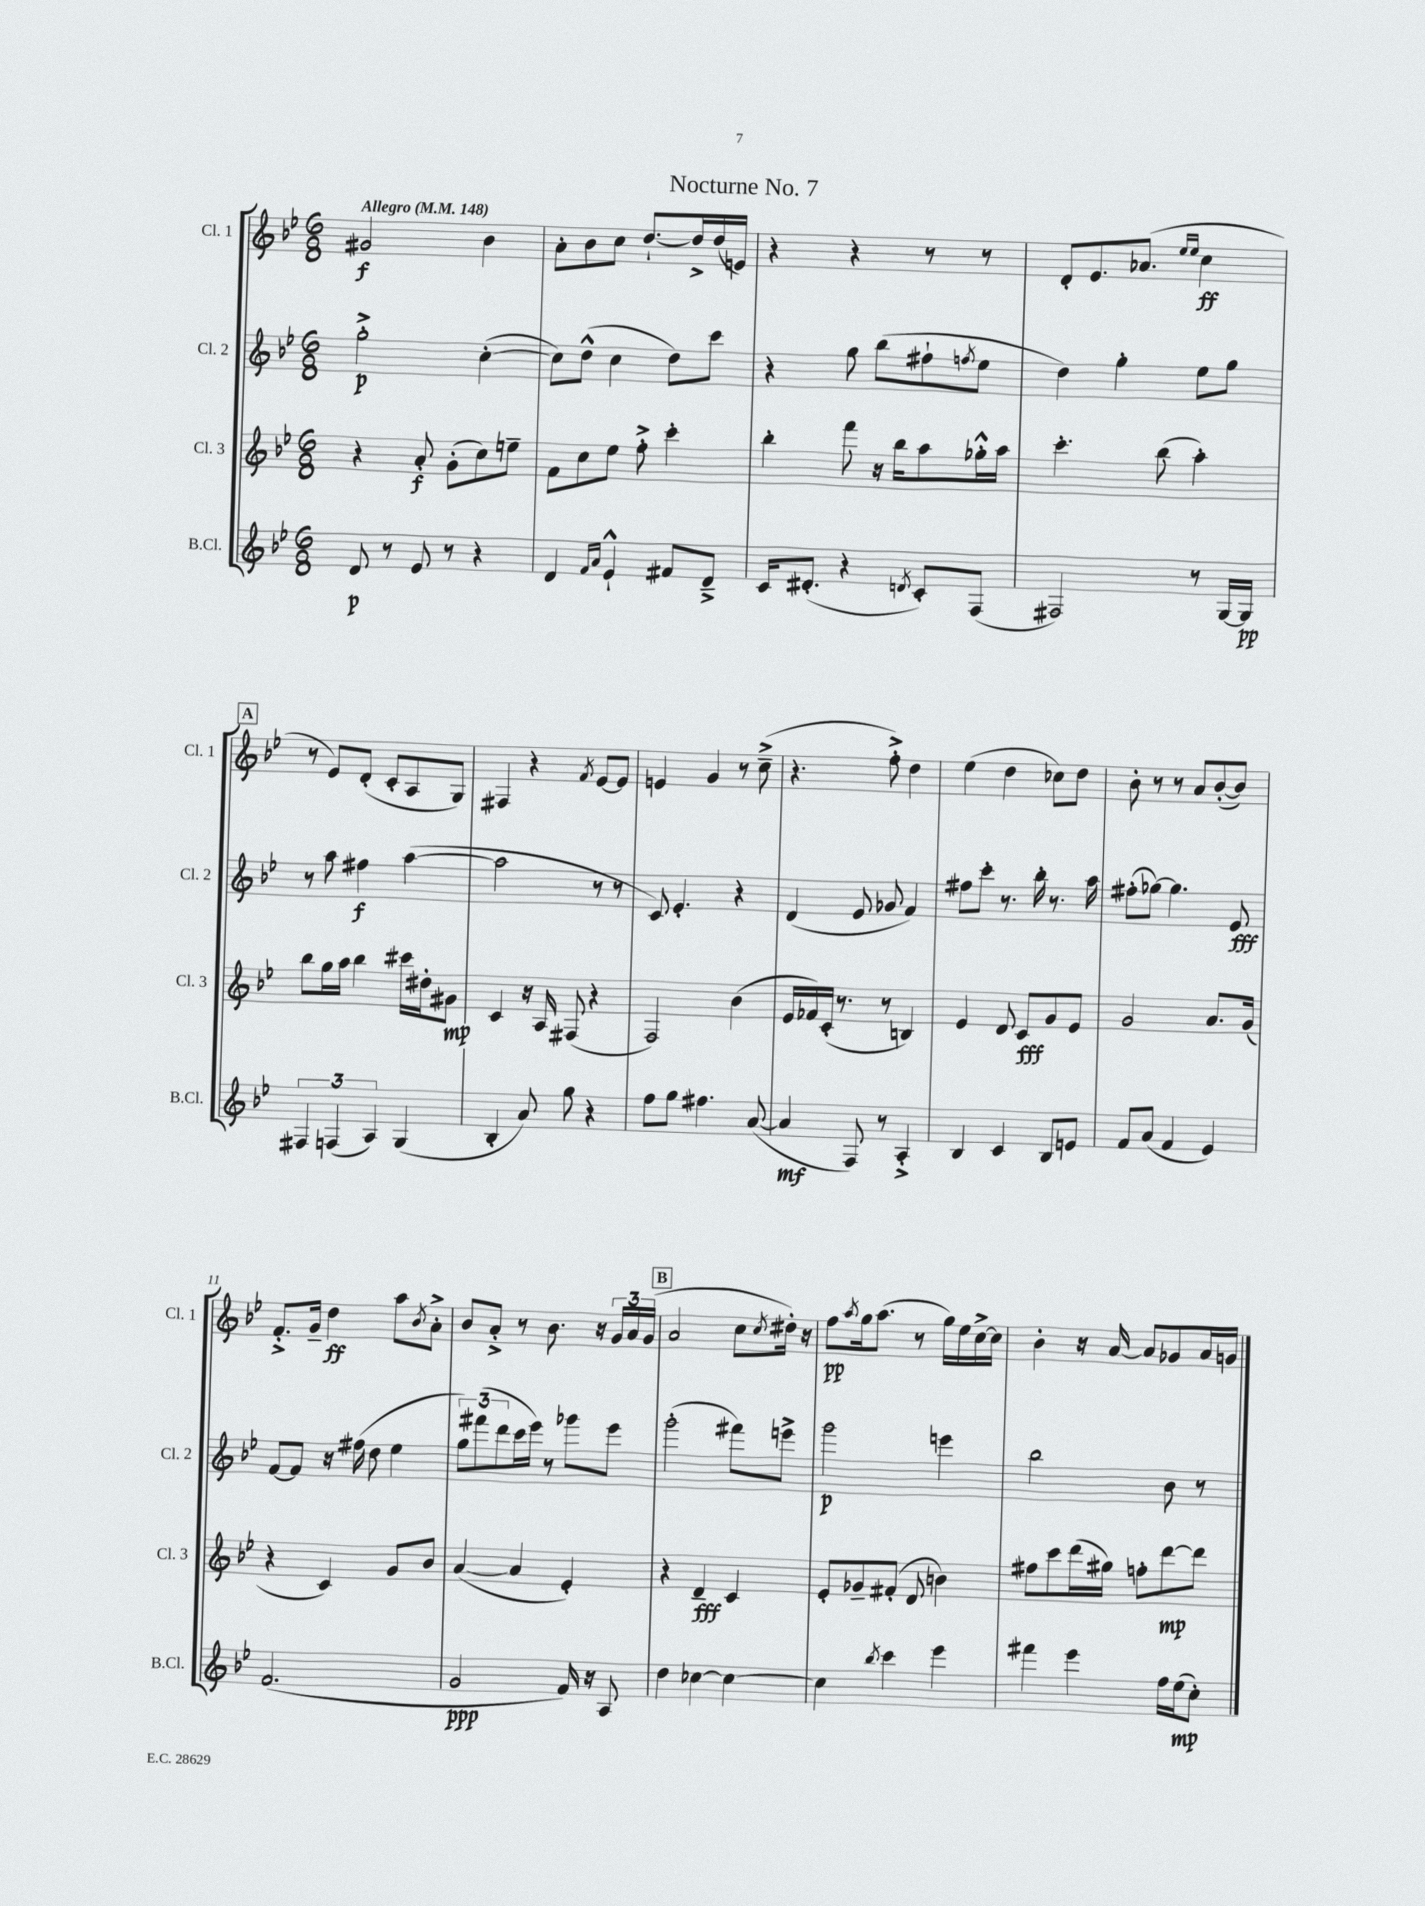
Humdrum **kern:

**kern	**dynam	**kern	**dynam	**kern	**dynam	**kern	**dynam
*part4	*part4	*part3	*part3	*part2	*part2	*part1	*part1
*staff4	*staff4	*staff3	*staff3	*staff2	*staff2	*staff1	*staff1
*I"B.Cl.	*	*I"Cl. 3	*	*I"Cl. 2	*	*I"Cl. 1	*
*I'B.Cl.	*	*I'Cl. 3	*	*I'Cl. 2	*	*I'Cl. 1	*
*clefG2	*	*clefG2	*	*clefG2	*	*clefG2	*
*k[b-e-]	*	*k[b-e-]	*	*k[b-e-]	*	*k[b-e-]	*
*M6/8	*	*M6/8	*	*M6/8	*	*M6/8	*
*MM148	*	*MM148	*	*MM148	*	*MM148	*
=1	=1	=1	=1	=1	=1	=1	=1
!	!	!	!	!	!	!LO:TX:a:B:t=Allegro	!
8d/	p	4r	.	2gg'^\	p	2g#X/	f
8r	.	.	.	.	.	.	.
8e-/	.	8a'/	f	.	.	.	.
8r	.	(8g'\L	.	.	.	.	.
4r	.	8cc\)	.	([4cc'\	.	4b-\	.
.	.	8een~\J	.	.	.	.	.
=2	=2	=2	=2	=2	=2	=2	=2
4d/	.	8f\L	.	8cc\L])	.	8a'\L	.
.	.	8cc\	.	(8dd^^\J	.	8b-\	.
16qqf/LL	.	.	.	.	.	.	.
16qqa/JJ	.	.	.	.	.	.	.
4e-`^^/	.	8ee-\J	.	4cc\	.	8cc\J	.
.	.	8ff'^\	.	.	.	[8.dd`/L	.
8f#X/L	.	4ccc'\	.	8dd\L)	.	.	.
.	.	.	.	.	.	16dd^/L]	.
8d~^/J	.	.	.	8ccc\J	.	(16dd/	.
.	.	.	.	.	.	16en/JJ)	.
=3	=3	=3	=3	=3	=3	=3	=3
16c/KL	.	4bb-'\	.	4r	.	4r	.
(8.d#X'/J	.	.	.	.	.	.	.
4r	.	8fff\	.	8gg\	.	4r	.
.	.	16r	.	(8bb-\L	.	.	.
.	.	16bb-\KL	.	.	.	.	.
8qdn/	.	.	.	.	.	.	.
8c'/L)	.	8aa\	.	8ff#X`\	.	8r	.
.	.	.	.	8qffn/	.	.	.
(8F/J	.	16gg-X'^^\L	.	8ee-\J	.	8r	.
.	.	16aa\JJ	.	.	.	.	.
=4	=4	=4	=4	=4	=4	=4	=4
2F#X/)	.	4.ccc'\	.	4dd\)	.	8d'/L	.
.	.	.	.	.	.	8.e-/	.
.	.	.	.	4gg'\	.	.	.
.	.	.	.	.	.	(8.a-X/J	.
.	.	(8bb-\	.	.	.	.	.
.	.	.	.	.	.	16qqee-/LL	.
.	.	.	.	.	.	16qqee-/JJ	.
8r	.	4aa'\)	.	8ee-\L	.	4cc\	ff
[16G/LL	.	.	.	8gg\J	.	.	.
16G/JJ]	pp	.	.	.	.	.	.
!!LO:LB:g=z
!!LO:REH:place=s1:t=A
=5	=5	=5	=5	=5	=5	=5	=5
6F#X/	.	8bb-\L	.	8r	.	8r	.
.	.	16gg\L	.	8aa\	.	8e-/L)	.
(6Fn/	.	.	.	.	.	.	.
.	.	16aa\JJ	.	.	.	.	.
.	.	4bb-\	.	4ff#X\	f	(8d'/J	.
6A/)	.	.	.	.	.	.	.
.	.	.	.	.	.	8c'/L	.
(4G/	.	16ccc#X\LL	.	([4aa\	.	8A/	.
.	.	16dd#X'\J	.	.	.	.	.
.	.	8g#X\J	mp	.	.	8G/J)	.
=6	=6	=6	=6	=6	=6	=6	=6
4B-'/	.	4c/	.	2aa\]	.	4F#X/	.
8a/)	.	16r	.	.	.	4r	.
.	.	16A/	.	.	.	.	.
8gg\	.	(8F#X/	.	.	.	.	.
.	.	.	.	.	.	8qf/	.
4r	.	4r	.	8r	.	[8e-/L	.
.	.	.	.	8r	.	8e-/J]	.
=7	=7	=7	=7	=7	=7	=7	=7
8ff\L	.	2F/)	.	8c/)	.	4en/	.
8gg\J	.	.	.	4.e-'/	.	.	.
4.ff#X\	.	.	.	.	.	4g/	.
.	.	(4b-\	.	4r	.	8r	.
([8a/	.	.	.	.	.	(8cc~^\	.
=8	=8	=8	=8	=8	=8	=8	=8
4a/]	mf	16e-/LL	.	(4d/	.	4.r	.
.	.	16f-X/)	.	.	.	.	.
.	.	(16c'/JJ	.	.	.	.	.
.	.	8.r	.	.	.	.	.
8F/)	.	.	.	8e-/	.	.	.
8r	.	8r	.	8g-X/	.	8ff'^\)	.
4A'^/	.	4Bn/)	.	4f/)	.	4dd\	.
=9	=9	=9	=9	=9	=9	=9	=9
4B-/	.	4e-/	.	8ff#X\L	.	(4ee-\	.
.	.	.	.	8ccc'\J	.	.	.
4c/	.	8d/	.	8.r	.	4dd\	.
.	.	8c/L	fff	.	.	.	.
.	.	.	.	16bb-'\	.	.	.
8B-/L	.	8g/	.	8.r	.	8cc-X\L)	.
8en/J	.	8e-/J	.	.	.	8dd\J	.
.	.	.	.	16aa\	.	.	.
=10	=10	=10	=10	=10	=10	=10	=10
8f/L	.	2g/	.	(8ff#X'\L	.	8b-'\	.
(8a/J	.	.	.	[8gg-X\J)	.	8r	.
4f/	.	.	.	4.gg-\]	.	8r	.
.	.	.	.	.	.	8a/L	.
4e-/)	.	8.a/L	.	.	.	([8b-'/	.
.	.	.	.	8e-/	fff	8b-/J])	.
.	.	(16g/Jk	.	.	.	.	.
!!LO:LB:g=z
=11	=11	=11	=11	=11	=11	=11	=11
(2.f/	.	4r	.	[8f/L	.	8.f'^/L	.
.	.	.	.	8f/J]	.	.	.
.	.	.	.	.	.	16g~/Jk	.
.	.	4c/)	.	16r	.	4dd\	ff
.	.	.	.	(16ff#X\	.	.	.
.	.	.	.	8dd\	.	.	.
.	.	8g/L	.	4ee-\	.	8aa\L	.
.	.	.	.	.	.	8qb-/	.
.	.	8b-/J	.	.	.	8a'^\J	.
=12	=12	=12	=12	=12	=12	=12	=12
2g/	ppp	([4a/	.	12gg\L)	.	8b-/L	.
.	.	.	.	(12fff#X\	.	.	.
.	.	.	.	.	.	8a'^/J	.
.	.	.	.	12ddd\	.	.	.
.	.	4a/]	.	16ccc\L	.	8r	.
.	.	.	.	16eee-\JJ)	.	.	.
.	.	.	.	8r	.	8.b-\	.
16f/)	.	4e-'/)	.	8ggg-X\L	.	.	.
16r	.	.	.	.	.	16r	.
8A/	.	.	.	8eee-\J	.	24g/LL	.
.	.	.	.	.	.	24a/	.
.	.	.	.	.	.	(24g/JJ	.
!!LO:REH:place=s1:t=B
=13	=13	=13	=13	=13	=13	=13	=13
4dd\	.	4r	.	(2ggg'\	.	2a/	.
[4cc-X\	.	4d~/	fff	.	.	.	.
4cc-\_	.	4c/	.	8fff#X\L)	.	8cc\L	.
.	.	.	.	.	.	8qcc/	.
.	.	.	.	8eeen^\J	.	16dd#X'\Jk)	.
.	.	.	.	.	.	16r	.
=14	=14	=14	=14	=14	=14	=14	=14
4cc-\]	.	8e-'/L	.	2ggg\	p	8ff\L	pp
.	.	.	.	.	.	8qaa/	.
.	.	8g-X~/	.	.	.	16gg\k	.
.	.	.	.	.	.	(8.aa\J	.
8qbb-/	.	.	.	.	.	.	.
4ccc\	.	(8f#X'/J	.	.	.	.	.
.	.	8d/	.	.	.	8r	.
4eee-\	.	4bn\)	.	4eeen\	.	16gg\LL)	.
.	.	.	.	.	.	16ee-\	.
.	.	.	.	.	.	[16cc^\	.
.	.	.	.	.	.	16cc\JJ]	.
=15	=15	=15	=15	=15	=15	=15	=15
4fff#X\	.	8ff#X\L	.	2bb-\	.	4b-'\	.
.	.	8ccc\	.	.	.	.	.
4eee-\	.	(16ddd\L	.	.	.	16r	.
.	.	16gg#X\JJ)	.	.	.	[16a/	.
.	.	8ffn'\L	.	.	.	8a/L]	.
16ff\LL	.	[8ddd\	mp	8b-\	.	8g-X/	.
(16ee-\J	mp	.	.	.	.	.	.
8cc'\J)	.	8ddd\J]	.	8r	.	16a/L	.
.	.	.	.	.	.	16gn/JJ	.
==	==	==	==	==	==	==	==
*-	*-	*-	*-	*-	*-	*-	*-
